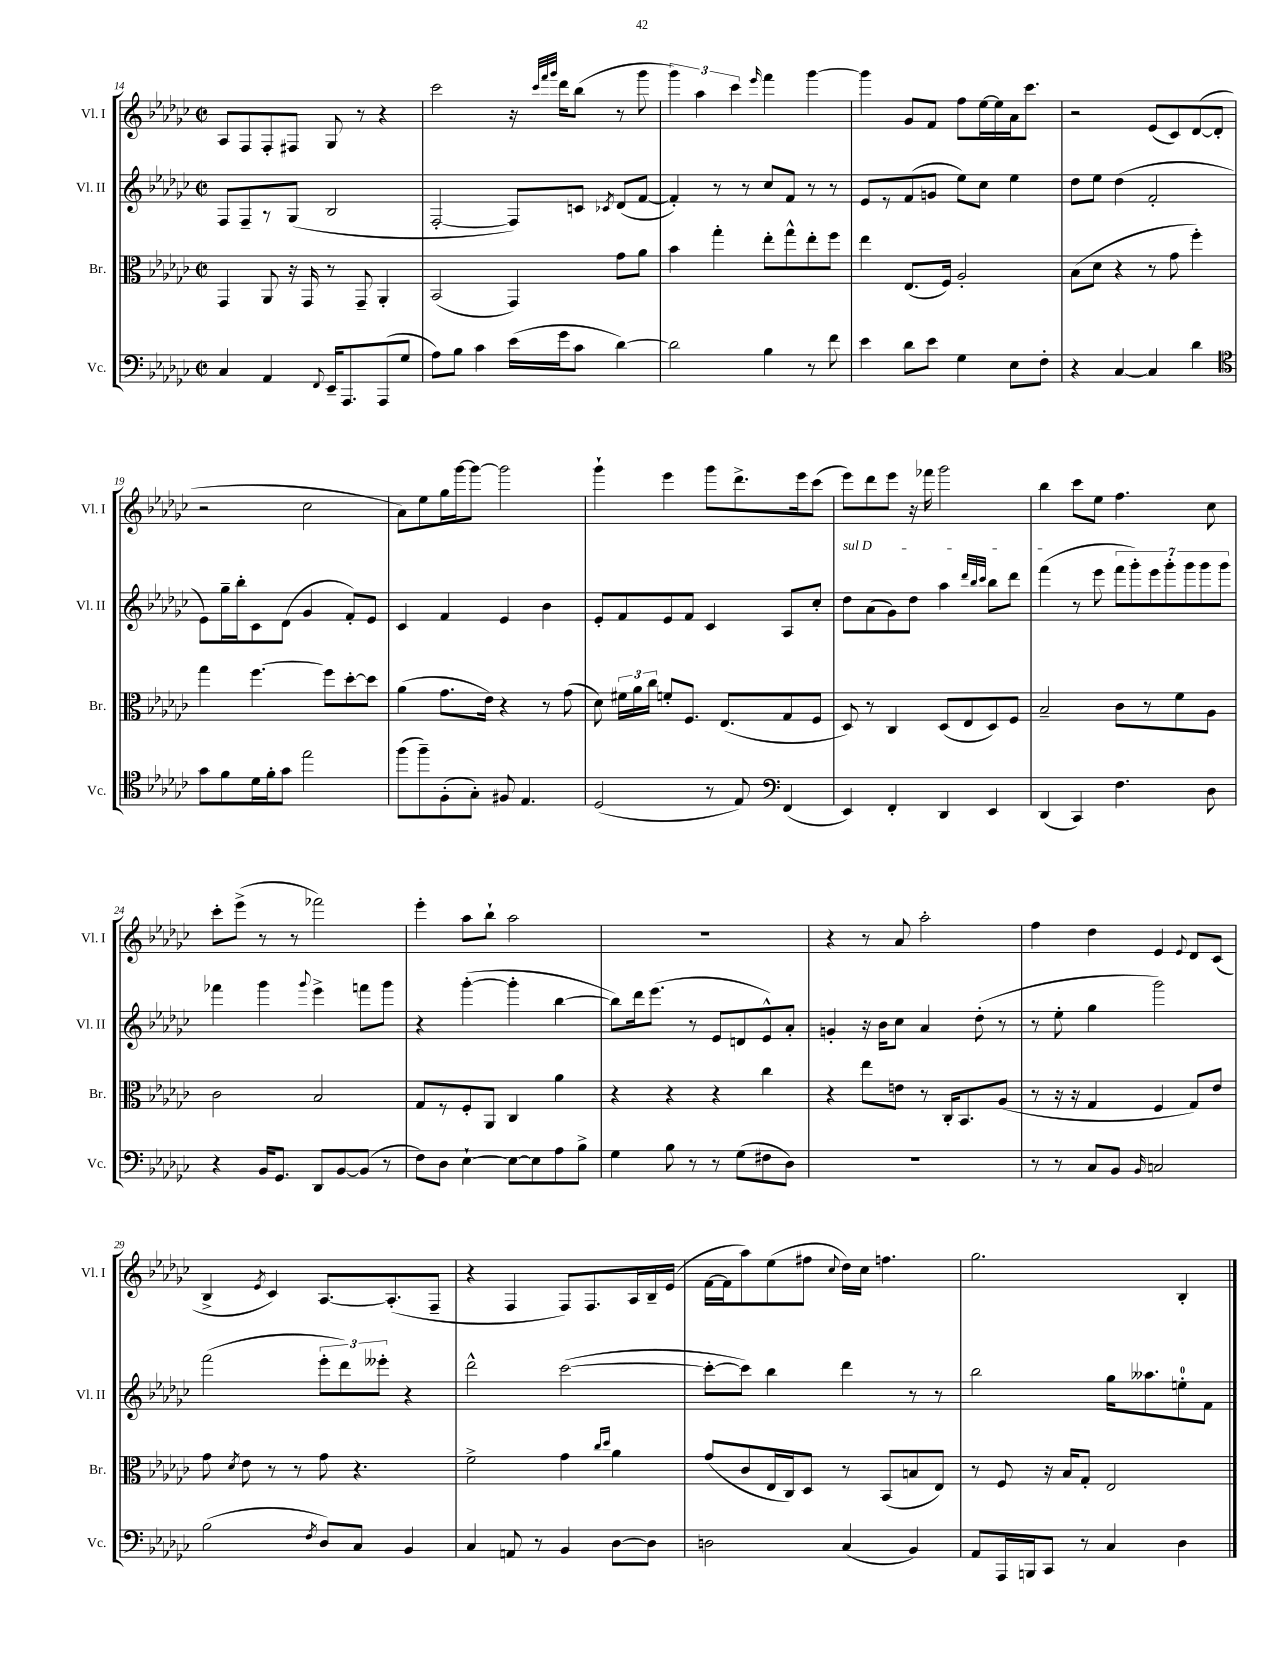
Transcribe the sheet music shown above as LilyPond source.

<<
\new StaffGroup <<
\new Staff = "s0" \with { instrumentName = "Vl. I" shortInstrumentName = "Vl. I" } {
    \clef treble \key ges \major \defaultTimeSignature \time 2/2
    \autoBeamOff aes8[ f8 f8-. fis8] ges8 r8 r4 |
    ces'''2 r16 \grace { ces'''32[ f'''32 ges'''32] } des'''16[ bes''8]( r8 ges'''8 |
    \tuplet 3/2 { ges'''4) aes''4 ces'''4 } \grace { ees'''16 } f'''4 ges'''4~ |
    ges'''4 ges'8[ f'8] f''8[ ees''16~ ees''16 aes'16 ces'''8.] |
    r2 ees'8[( ces'8) des'8~( des'8]-. |
    r2 ces''2 |
    aes'8[) ees''8 ges''16 ges'''16~ ges'''8]~ ges'''2 |
    ges'''4-! ees'''4 ges'''8[ des'''8.-> ees'''16 ces'''8]( |
    ees'''8[) des'''8 ees'''8] r16 fes'''16 ges'''2 |
    bes''4 ces'''8[ ees''8] f''4. ces''8 |
    ces'''8[-. ees'''8]->( r8 r8 fes'''2) |
    ees'''4-. aes''8[ bes''8]-! aes''2 |
    R1 |
    r4 r8 aes'8 aes''2-. |
    f''4 des''4 ees'4 \appoggiatura { ees'8 } des'8[ ces'8]( |
    bes4-> \acciaccatura { ees'8 } ces'4) aes8.[~ aes8.-.( f8]-- |
    r4 f4 f8[) f8. aes16 bes16-- ees'16]( |
    f'16[~ f'16 aes''8) ees''8( fis''8] \appoggiatura { ces''8 } des''16[) ces''16] f''4. |
    ges''2. bes4-. \bar "|." |
}
\new Staff = "s1" \with { instrumentName = "Vl. II" shortInstrumentName = "Vl. II" } {
    \clef treble \key ges \major \defaultTimeSignature \time 2/2
    \autoBeamOff f8[ f8-- r8 ges8]( bes2 |
    f2~-. f8[) c'8] \acciaccatura { ces'8 } des'8[( f'8]~ |
    f'4-.) r8 r8 ces''8[ f'8] r8 r8 |
    ees'8[ r8 f'8( g'8] ees''8[) ces''8] ees''4 |
    des''8[ ees''8] des''4( f'2-. |
    ees'8[) ges''16-- bes''16-. ces'8 des'8]( ges'4 f'8[-.) ees'8] |
    ces'4 f'4 ees'4 bes'4 |
    ees'8[-. f'8 ees'8 f'8] ces'4 aes8[ ces''8]-. |
    \once \override TextSpanner.bound-details.left.text = \markup { \italic "sul D" } des''8[\startTextSpan aes'8( ges'8) des''8] aes''4 \grace { des'''32[ bes''32 ces'''32] } bes''8[ des'''8] |
    f'''4\stopTextSpan( r8 ees'''8 \tuplet 7/4 { f'''8[ ges'''8-.) ees'''8 ges'''8-. ges'''8 ges'''8 ges'''8] } |
    fes'''4 ges'''4 \appoggiatura { ges'''8 } ees'''4-> f'''8[ ges'''8] |
    r4 ges'''4~-.( ges'''4-. bes''4~ |
    bes''8[) des'''16 ees'''8.]( r8 ees'8[ d'8 ees'8-^) aes'8]-. |
    g'4-. r16 bes'16[ ces''8] aes'4 des''8-.( r8 |
    r8 ees''8-. ges''4 ges'''2) |
    f'''2( \tuplet 3/2 { ees'''8[-. des'''8) eeses'''8]-. } r4 |
    des'''2-^ ces'''2~( |
    ces'''8[~-. ces'''8]) bes''4 des'''4 r8 r8 |
    bes''2 ges''16[ aeses''8. e''8-0-. f'8] \bar "|." |
}
\new Staff = "s2" \with { instrumentName = "Br." shortInstrumentName = "Br." } {
    \clef alto \key ges \major \defaultTimeSignature \time 2/2
    \autoBeamOff ges,4 aes,8 r16 ges,16 r8 ges,8-- aes,4-. |
    bes,2( ges,4) ges'8[ aes'8] |
    bes'4 ges''4-. ees''8[-. ges''8-^ ees''8-. f''8] |
    ees''4 ees8.[( f16]) aes2-. |
    bes8[( des'8] r4 r8 ges'8 f''4-.) |
    ges''4 f''4.~ f''8[ des''8~-. des''8] |
    aes'4( ges'8.[ ees'16]) r4 r8 ges'8( |
    des'8) \tuplet 3/2 { fis'16[ aes'16 ces''16] } f'8[-. f8.] ees8.[( ges8 f8] |
    des8) r8 ces4 des8[( ees8 des8) f8] |
    bes2-- ces'8[ r8 f'8 aes8] |
    ces'2 bes2 |
    ges8[ r8 f8-. aes,8] ces4 aes'4 |
    r4 r4 r4 ces''4 |
    r4 ees''8[ e'8] r8 ces16[-. bes,8. aes8]( |
    r8 r16 r16 ges4 f4 ges8[) ees'8] |
    ges'8 \acciaccatura { des'8 } ees'8 r8 r8 ges'8 r4. |
    f'2-> ges'4 \grace { ces''16[ des''16] } aes'4 |
    ges'8[( ces'8 ees16 ces16) des8] r8 bes,8[( b8 ees8]) |
    r8 f8 r16 bes16[ ges8]-. ees2 \bar "|." |
}
\new Staff = "s3" \with { instrumentName = "Vc." shortInstrumentName = "Vc." } {
    \clef bass \key ges \major \defaultTimeSignature \time 2/2
    \autoBeamOff ces4 aes,4 \appoggiatura { f,8 } ees,16[-- aes,,8. aes,,8( ges8] |
    aes8[) bes8] ces'4 ees'16[( ges'16 ces'8] des'4~) |
    des'2 bes4 r8 f'8 |
    ees'4 des'8[ ees'8] ges4 ees8[ f8]-. |
    r4 ces4~ ces4 des'4 |
    \clef tenor ges'8[ f'8 des'16 f'16-. ges'8] ees''2 |
    f''8[( f''8--) f8-.( ges8]-.) fis8 ees4. |
    des2( r8 ees8) \clef bass f,4( |
    ees,4) f,4-. des,4 ees,4 |
    des,4( ces,4) f4. des8 |
    r4 bes,16[ ges,8.] des,8[ bes,8~ bes,8]( r8 |
    f8[) des8] ees4~-! ees8[~ ees8 aes8 bes8]-> |
    ges4 bes8 r8 r8 ges8[( fis8 des8]) |
    R1 |
    r8 r8 ces8[ bes,8] \grace { bes,16 } c2 |
    bes2( \acciaccatura { f8 } des8[) ces8] bes,4 |
    ces4 a,8 r8 bes,4 des8[~ des8] |
    d2 ces4( bes,4) |
    aes,8[ aes,,16 b,,16 ces,8] r8 ces4 des4 \bar "|." |
}
>>
>>
\layout { \context { \Score currentBarNumber = #14 } }
